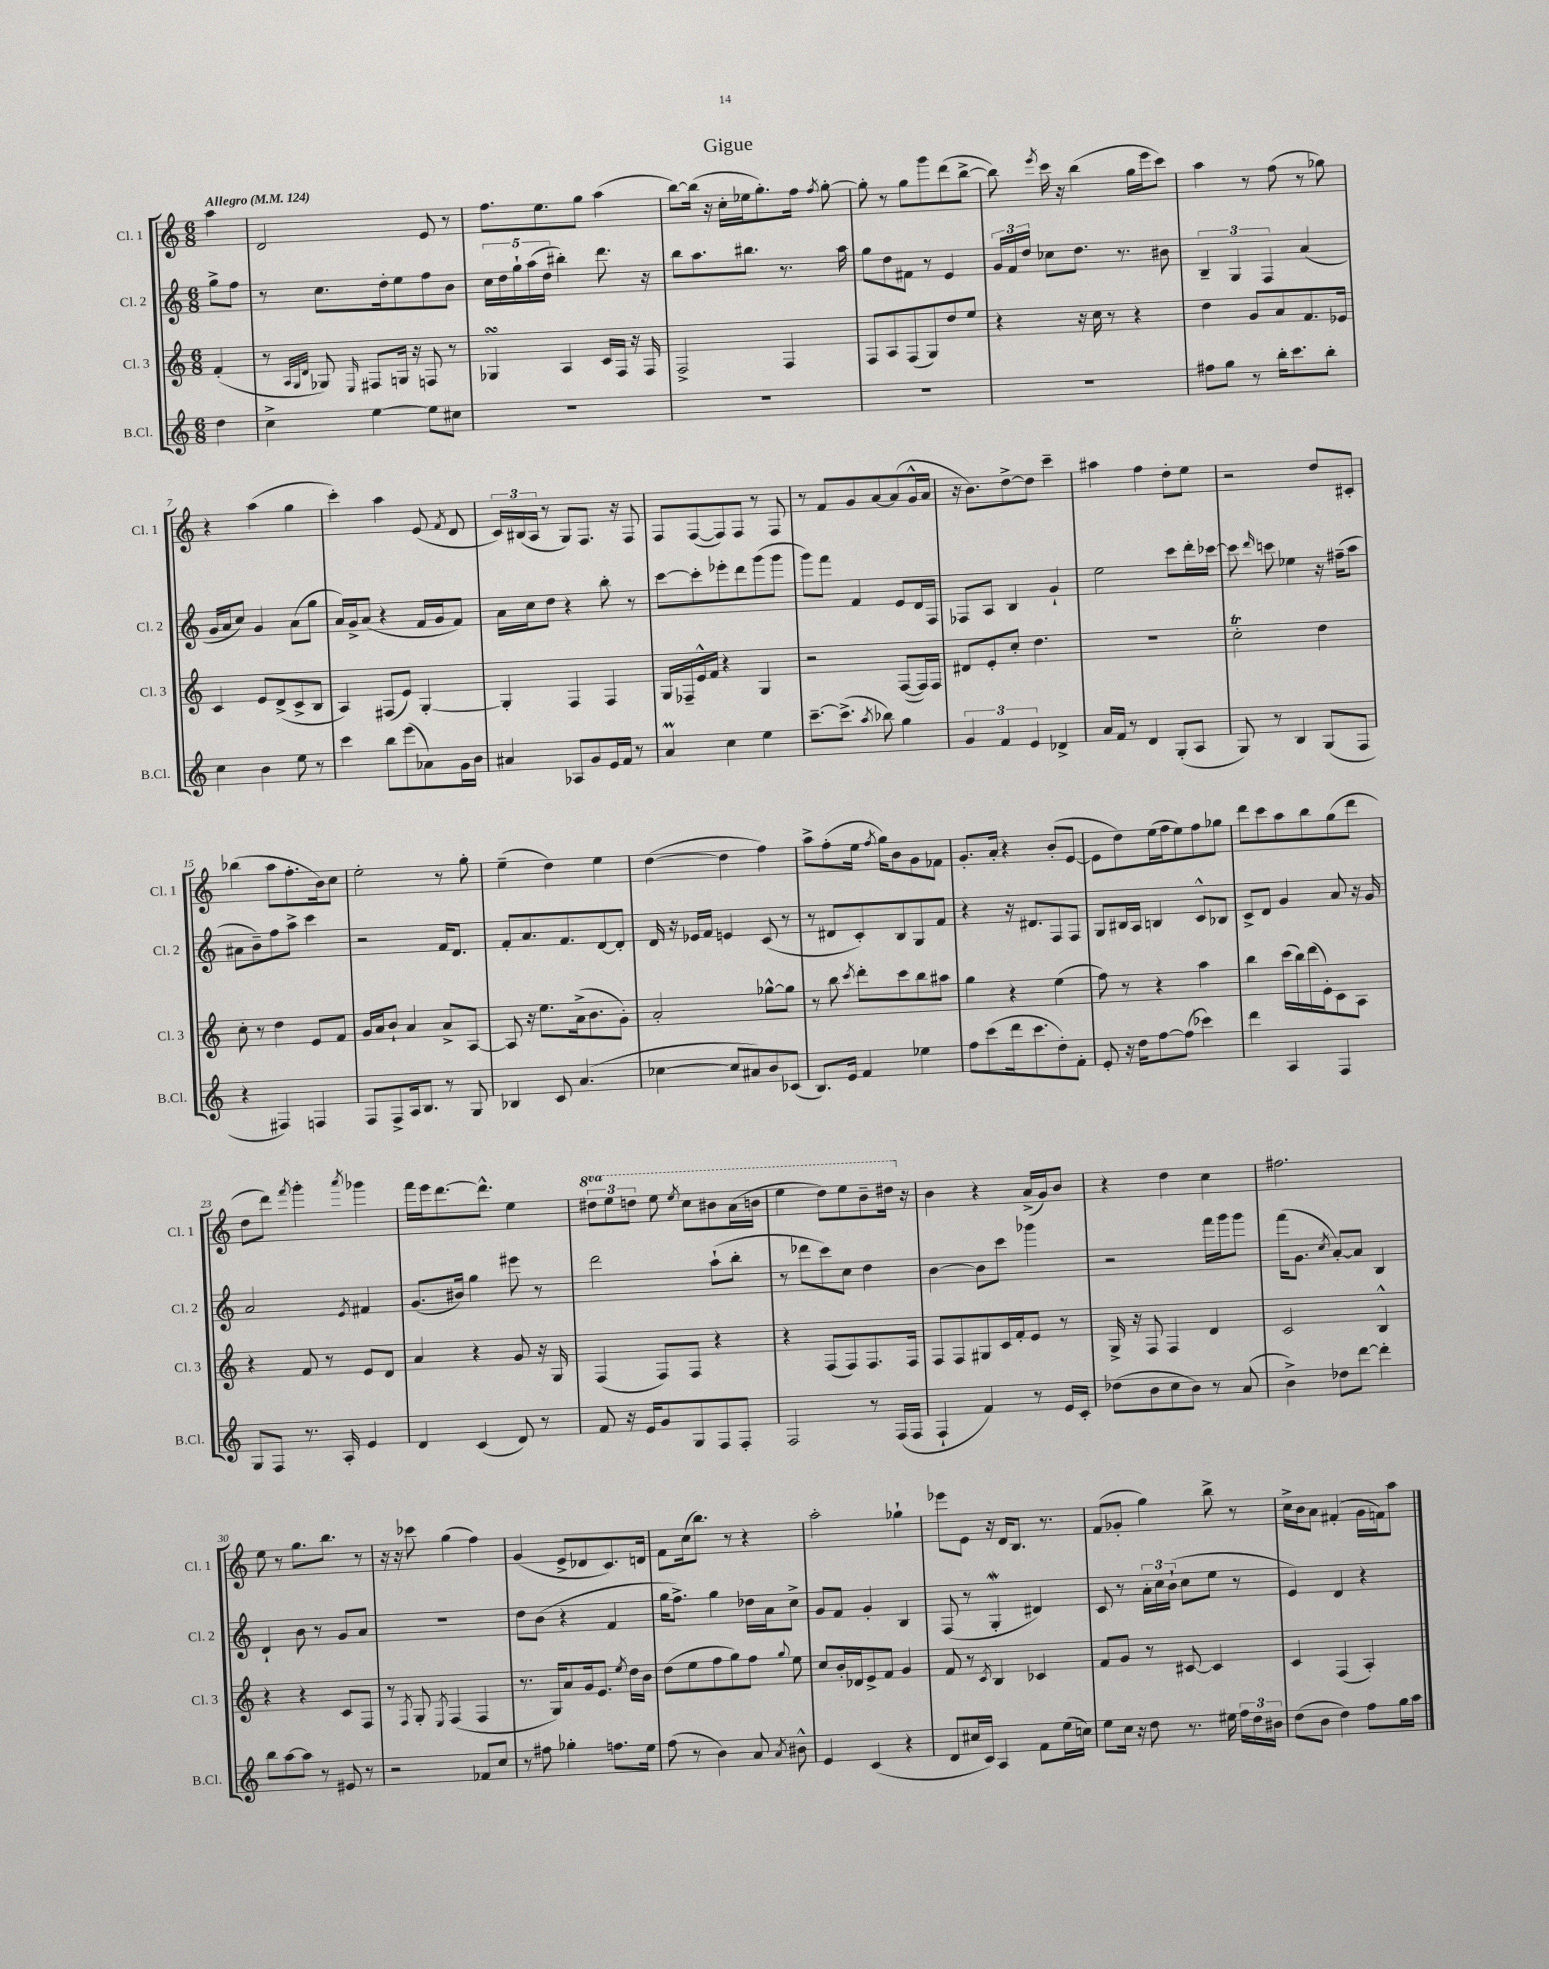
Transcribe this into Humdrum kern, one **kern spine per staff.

**kern	**kern	**kern	**kern
*part4	*part3	*part2	*part1
*staff4	*staff3	*staff2	*staff1
*I"B.Cl.	*I"Cl. 3	*I"Cl. 2	*I"Cl. 1
*I'B.Cl.	*I'Cl. 3	*I'Cl. 2	*I'Cl. 1
*clefG2	*clefG2	*clefG2	*clefG2
*k[]	*k[]	*k[]	*k[]
*M6/8	*M6/8	*M6/8	*M6/8
*MM124	*MM124	*MM124	*MM124
=	=	=	=
!	!	!	!LO:TX:a:B:t=Allegro
4dd\	(4f'/	8gg^\L	4aa\
.	.	8ff\J	.
=1	=1	=1	=1
4cc^\	8r	8r	2d/
.	32qqA/LLL	.	.
.	32qqG/	.	.
.	32qqd/JJJ	.	.
.	8G-X/)	8.cc\L	.
.	16qqE/	.	.
[4ee\	8F#X/L	.	.
.	.	16dd'\k	.
.	16Gn/Jk	8ee\	.
.	16r	.	.
8ee\L]	8Fn/	8ff\	8e/
8cc#X\J	8r	8b\J	8r
=2	=2	=2	=2
2.r	4G-XsSSs/	20cc\LL	8.ff\L
.	.	20dd\	.
.	.	20gg`\	.
.	.	(20aa\	.
.	.	.	8.ee\
.	.	20dd\JJ	.
.	4A/	4bb#X'\)	.
.	.	.	8gg\J
.	16c/LL	8.ddd\	(4aa\
.	16F/JJ	.	.
.	16r	.	.
.	16F/	16r	.
=3	=3	=3	=3
2.r	2F^/	8bb\L	[8bb\L)
.	.	8.aa\	(16bb\Jk]
.	.	.	16r
.	.	.	16cc'\LL
.	.	8.bb#X\J	16ee-X\J
.	.	.	8.gg'\)
.	4F/	8.r	.
.	.	.	16ff\Jk
.	.	.	8qff/
.	.	.	[8gg'\
.	.	16aa\	.
=4	=4	=4	=4
2.r	8F/L	8gg\L	8gg'\]
.	8A/	8dd\	8r
.	(8F/	8f#X\J	8gg\L
.	8G/)	8r	8ggg\
.	8dd/	4e/	(8ddd\
.	8ee/J	.	[8bb^\J
=5	=5	=5	=5
2.r	4r	24g/LL	8bb\])
.	.	24f/	.
.	.	24dd/JJ	.
.	.	.	8qeee/
.	.	8cc-X\L	16ccc\
.	.	.	16r
.	16r	8.dd\J	(4bb\
.	16cc\	.	.
.	8r	.	.
.	.	8.r	.
.	4r	.	16gg\LL
.	.	.	16eee\J
.	.	8b#X\	8ccc\J)
=6	=6	=6	=6
8ff#X\L	4dd\	6B~/	4aa\
8gg\J	.	.	.
.	.	6G/	.
8r	8g/L	.	8r
.	.	6F/	.
16bb'\KL	8a/	.	(8ff\
8.ccc\	.	.	.
.	8.f/	(4a/	8r
8bb'\J	.	.	8gg-X\)
.	16e-X/Jk	.	.
!!LO:LB:g=z
=7	=7	=7	=7
4cc\	4c/	16g/LL	4r
.	.	16a/J	.
.	.	8cc/J)	.
4b\	8e/L	4g/	(4aa\
.	(8d^/	.	.
8ee\	8c^/	(8a\L	4gg\
8r	8B/J	8gg\J	.
=8	=8	=8	=8
4ccc\	4A/)	16a/LL)	4ccc'\)
.	.	16g^/J	.
.	.	(8a/J	.
8bb\L	(8F#X/L	4r	4aa\
(8eee\	8e/J)	.	.
8a-X\)	[4G'/	16f/LL	(8e/
.	.	16g/J	.
.	.	.	8qf/
16g\L	.	8f/J)	8d/
16b\JJ	.	.	.
=9	=9	=9	=9
4a#X/	4G'/]	16a\LL	24c/LL)
.	.	.	(24B#X/
.	.	16cc\J	.
.	.	.	24A/JJ
.	.	8dd\J	8r
8A-X/L	4F/	4r	8G/L)
8g/	.	.	8.F/J
16e/L	4F/	8bb'\	.
16f/JJ	.	.	16r
8r	.	8r	8F/
=10	=10	=10	=10
4aM/	16G/LL	[8ccc\L	8F/L
.	16F-X~/	.	.
.	16e^^/	8ccc'\]	([8F/
.	16f/JJ	.	.
4cc\	4r	8eee-X'\	8F/])
.	.	8ddd\	8F/J
4ee\	4G/	(8ggg\	8r
.	.	8ggg\J	8F/
=11	=11	=11	=11
[8.ccc~\L	2r	8ggg\L)	8r
.	.	8fff\J	8f/L
(8.ccc^\J]	.	.	.
.	.	4f/	8g/
8qaa/	.	.	.
8bb-X\)	.	.	[8a/
4gg\	([8F/L	8e/L	(8a/]
.	16F/L])	16d/L	16g^^/L
.	16F/JJ	16F/JJ	16a/JJ
=12	=12	=12	=12
6g/	8d#X/L	8F-X/L	16r
.	.	.	8.b\L)
.	8e'/	8A/J	.
6f/	.	.	.
.	8cc'/J	4B/	[8dd^\
6e/	.	.	.
.	4.dd\	.	8dd\J]
4d-X^/	.	4g`/	4ccc~\
=13	=13	=13	=13
16a/LL	2.r	2ee\	4aa#X\
16f/JJ	.	.	.
8r	.	.	.
4d/	.	.	4ff\
(8G'/L	.	8ccc\L	8dd'\L
8A/J	.	16ddd'\L	8ee\J
.	.	[16ccc-X\JJ	.
=14	=14	=14	=14
8G/)	2ccT'\	8ccc-\]	2r
.	.	16qqddd/	.
8r	.	8cccn\	.
4B/	.	4ee-X\	.
(8G/L	4dd\	16r	8dd/L
.	.	(16ff#X~\KL	.
8F/J	.	8aa\J	8c#X'/J
!!LO:LB:g=z
=15	=15	=15	=15
4r	8cc'\	8a#X\L	(4bb-X\
.	8r	8b~\)	.
4F#X/)	4dd\	8ff\	8aa\L
.	.	8aa^\J	8.ff'\
4Fn/	8e/L	4ccc\	.
.	.	.	16b\k)
.	8f/J	.	8cc\J
=16	=16	=16	=16
8F/L	16g/LL	2r	2ee'\
.	16a/J	.	.
8F^/	8b`/J	.	.
16A/k	4a/	.	.
8.B/J	.	.	.
8r	8a^/L	16f/KL	8r
.	.	8.d/J	.
8G/	[8A/J	.	8gg'\
=17	=17	=17	=17
4B-X/	8A/]	8f'/L	(4ee~\
.	16r	8.a/	.
.	8.ee\L	.	.
8c/	.	.	4dd\)
.	.	8.f/	.
(4.a/	(16a^\k	.	.
.	8.b\	.	.
.	.	[8d/	4ee\
.	8g'\J)	8d'/J]	.
=18	=18	=18	=18
[4cc-X\	2a'/	16d/	([4dd\
.	.	16r	.
.	.	16e-X/LL	.
.	.	16f/JJ	.
8cc-/L]	.	4en/	4dd\]
8a#X/)	.	.	.
8b/	[8gg-X^^\L	(8c/	4ff\)
(8c-X/J	8gg-\J]	8r	.
=19	=19	=19	=19
8.B/L)	8r	8r	8aa^\L
.	8bb\	8d#X/L	(8ff'\
16e/Jk	.	.	.
.	8qccc/	.	.
4f/	8ddd'\L	8c'/)	16ee\Jk
.	.	.	8qff/
.	.	.	16gg\KL)
.	8ccc\	8B/	8b\
4ee-X\	8bb\	8G/	8g\
.	8aa#X\J	8f/J	8f-X\J
=20	=20	=20	=20
8ff\L	4gg\	4r	8.g'/L
(8ccc\	.	.	.
.	.	.	16a'/Jk
16ddd\k	4r	16r	4r
8.ccc\	.	8.d#X/L	.
8dd'\)	(4ee\	8F/	(8b'/L
8f'\J	.	8F/J	[8e/J
=21	=21	=21	=21
8e'/	8ff\)	8G/L	8e\L]
16r	8r	16B#X/L	8dd\)
16dd\KL	.	16A/JJ	.
[8ff\	4r	4Bn/	(16ee\L
.	.	.	16ff\J
(8ff\J]	.	.	8ee\)
4ccc-X\)	4aa\	8c^^/L	8ff\
.	.	8B-X/J	8gg-X\J
=22	=22	=22	=22
4ddd\	4bb\	8c^/L	8ddd\L
.	.	8d/J	8ccc\
4A/	(16ccc\LL	4g/	8aa\
.	16bb\)	.	.
.	(16ddd\	.	8bb\
.	16e'\J)	.	.
4F/	8c\	8a/	(8gg\
.	8A\J	16r	8ddd\J
.	.	16g/	.
!!LO:LB:g=z
=23	=23	=23	=23
8G/L	4r	2a/	8dd\L
8F/J	.	.	8ddd\J)
.	.	.	8qfff/
8.r	8f/	.	4ggg'\
.	8r	.	.
16A'/	.	.	.
.	.	8qe/	8qaaa/
4e/	8e/L	4f#X/	4ggg-X\
.	8d/J	.	.
=24	=24	=24	=24
4d/	4a/	(8.g/L	16fff\LL
.	.	.	16eee\J
.	.	.	[8.ddd\
.	.	16b#X/Jk)	.
(4c/	4r	4gg\	.
.	.	.	8.ddd^^\J]
8d/)	8g/	8eee#X\	4ee\
8r	16r	8r	.
.	16G/	.	.
=25	=25	=25	=25
*	*	*	*8va
8f/	(4F/	2ddd\	12ddd#X\L
.	.	.	12eee\
16r	.	.	.
.	.	.	12dddn\J
16e/KL	.	.	.
8g/	8F/L)	.	8eee\
.	.	.	8qeee/
8G/	8F/J	.	8ccc\L
8F/	4r	(8aa`\L	8bb#X\
8F'/J	.	8bb'\J	(16aa\L
.	.	.	16bbn\JJ
=26	=26	=26	=26
2F/	4r	8r	4eee\
.	.	8ddd-X\L	.
.	(8F/L	8ccc\)	8ddd\L)
.	8F/)	8cc\J	8eee\
8r	8.F/	4dd\	8bb~\
(16F/LL	.	.	16ddd#X\Jk
*	*	*	*X8va
16F/JJ	16F/Jk	.	16r
=27	=27	=27	=27
4F`/	8F/L	[4b\	4b\
.	8F/	.	.
4f/)	8G#X/	8b\L]	4r
.	16c/L	8ccc\J	.
.	16f'/J	.	.
8r	8e/J	4ggg-X\	(16a^/LL
.	.	.	16g/J)
16e/LL	8r	.	8b/J
16c'/JJ	.	.	.
=28	=28	=28	=28
(8dd-X\L	16G^/	2r	4r
.	16r	.	.
8b\	8F/	.	.
8cc\	4F/	.	4dd\
8b\J)	.	.	.
8r	4d/	16fff\LL	4cc\
.	.	16ggg\J	.
(8a/	.	8ggg\J	.
=29	=29	=29	=29
4b^\)	2c/	(16fff\KL	2.ff#X\
.	.	8.g\J	.
.	.	8qcc/	.
8dd-X\L	.	[8a'/L)	.
[8ddd\J	.	8a/J]	.
4ddd'\]	4B^^/	4B/	.
!!LO:LB:g=z
=30	=30	=30	=30
8bb\L	4r	4d`/	8ee\
[8aa\	.	.	8r
8aa\J]	4r	8b\	8.gg\L
8r	.	8r	.
.	.	.	8.bb\J
8e#X/	8c/L	8g/L	.
8r	8F/J	8a/J	8r
=31	=31	=31	=31
2r	8r	2.r	16r
.	.	.	16r
.	8qF/	.	.
.	8G'/	.	8ccc-X\
.	8qE/	.	.
.	(4F/	.	(4gg\
8f-X/L	4F/	.	4ff\)
8cc/J	.	.	.
=32	=32	=32	=32
8r	8.r	8dd\L	(4g/
8ff#X\	.	(8b\J	.
.	16G/KL)	.	.
4gg-X'\	8a/	4r	8e^/L
.	16g/k	.	8d-X/
.	8.e/J	.	.
8.ffn\L	.	4f/	8.c/)
.	8qee/	.	.
.	16dd\LL	.	.
16ee\Jk	16b\JJ	.	16dn/Jk
=33	=33	=33	=33
(8ff\	(8dd\L	16gg\KL	8f\L
.	.	8.ff^\J)	.
8r	8ee\	.	(16cc\k
.	.	.	8.bb\J)
4b\)	8ff\	4gg\	.
.	8gg\)	.	8r
8a/	8ff\J	16dd-X\LL	4r
.	.	16a\J	.
8qa/	8qqgg/	.	.
8b#X^^\	8ee\	8cc^\J	.
=34	=34	=34	=34
4e/	8cc/L	8g/L	2aa'\
.	16b'/L	8f/J	.
.	16d-X/J	.	.
(4c/	8e^/	4g'/	.
.	8f/J	.	.
4r	4g/	4B/	4gg-X`\
=35	=35	=35	=35
8d/L	8f/	(8F/	8eee-X\L
16cc#X/L	8r	8r	8e\J
16c/JJ)	.	.	.
.	8qc/	.	.
4A/	4B/	4GW'/	16r
.	.	.	16d/KL
.	.	.	8.B/J
8f\L	4c-X/	4d#X/)	.
.	.	.	8.r
(16ee\L	.	.	.
16ccn\JJ)	.	.	.
=36	=36	=36	=36
8ee\L	8f/L	8c/	(8f/L
16cc\Jk	8g/J	8r	8g-X'/J
16r	.	.	.
8dd\	8r	24a'\LL	4gg\)
.	.	24cc\	.
.	.	(24b`\JJ	.
8.r	[8c#X/	8cc\L	.
.	4c#/]	8ee\J	8bb^\
16ee#X\	.	.	.
24ff\LL	.	8r	8r
24dd\	.	.	.
24b#X\JJ	.	.	.
=37	=37	=37	=37
(8dd\L	4c/	4e/)	16cc^\LL
.	.	.	16b\J
8b\J	.	.	8a\J
4dd\)	(4F/	4d/	(4f#X'/
8ff\L	4A'/)	4r	16g\LL
.	.	.	16fn\J)
16gg\L	.	.	8aa\J
16aa\JJ	.	.	.
==	==	==	==
*-	*-	*-	*-
